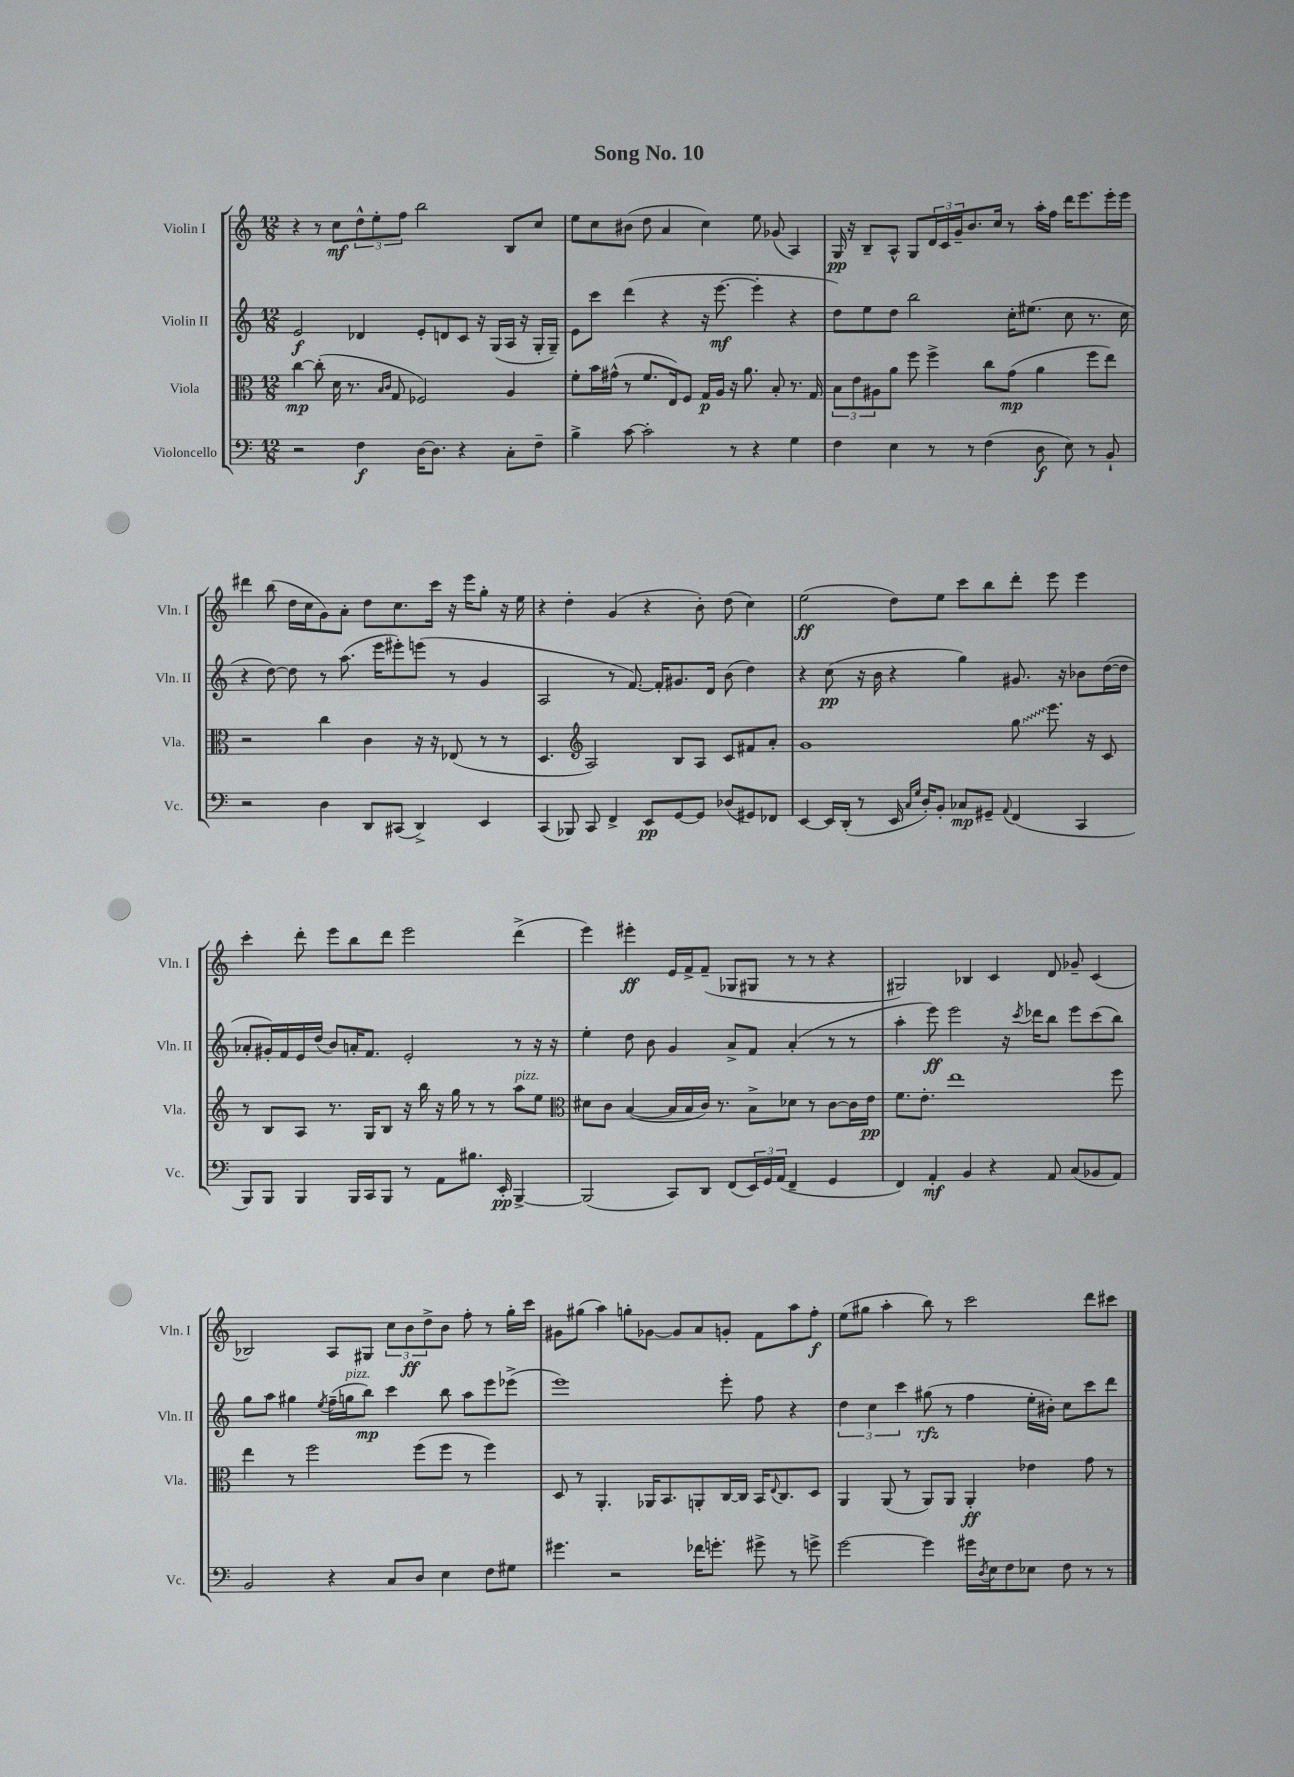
\header { title = "Song No. 10" }
<<
\new StaffGroup <<
\new Staff = "s0" \with { instrumentName = "Violin I" shortInstrumentName = "Vln. I" } {
    \clef treble \key c \major \numericTimeSignature \time 12/8
    r4 r8 c''8\mf \tuplet 3/2 { d''8-^ e''8-. f''8 } b''2 b8 c''8 |
    e''8 c''8 bis'8( d''8 a'4 c''4) e''8 ges'8( a4) |
    g16\pp r16 b8-- a8-^ g8 \tuplet 3/2 { d'16 c'16 g'16-- } b'8. c''16 r8 a''16-. f''16 d'''16 e'''8. e'''16-. e'''16 |
    dis'''4 b''8( d''16 c''16 g'8) a'8-. d''8 c''8. c'''16 r16 e'''16 g''8-. r16 e''16 |
    r4 d''4-. g'4( r4 b'8-.) d''8( c''4) |
    e''2\ff( d''8) e''8 c'''8 b''8 d'''8-. e'''8 e'''4 |
    c'''4-. d'''8-. e'''8 b''8 d'''8 e'''2 d'''4->( |
    e'''4) eis'''4-.\ff e'16 f'16-> f'8--( ges8 gis8 r8 r8 r4 |
    gis2) bes4 c'4 d'8 ges'8-- c'4( |
    bes2) a8 gis8 \tuplet 3/2 { c''8 b'8\ff d''8-> } b'8 f''8-. r8 g''16-. c'''16 |
    gis'8 gis''8( a''4) g''8-. ges'8~ ges'8 a'8 g'8-. f'8 a''8 f''8-.\f |
    e''8( gis''8 a''4-. b''8) r8 c'''2 d'''8 cis'''8 \bar "|." |
}
\new Staff = "s1" \with { instrumentName = "Violin II" shortInstrumentName = "Vln. II" } {
    \clef treble \key c \major \numericTimeSignature \time 12/8
    e'2\f des'4 e'8-. d'8 c'8 r16 g16( a16 r16 g16-. g16--) |
    e'8 c'''8 d'''4( r4 r16 e'''8.~\mf e'''4-. r4 |
    d''8) e''8 d''8 b''2 c''16-. eis''8.( c''8 r8. c''16 |
    r4 d''8~) d''8 r8 a''8.( e'''16 eis'''8-.) e'''8( r8 g'4 |
    a2 r8 f'8.~) f'16-. gis'8. d'16 b'8( d''4) |
    r4 c''8\pp( r16 b'16 r4 g''4) gis'8. r16 bes'8 d''16~( d''16 |
    aes'8-. gis'16-.) f'16 e'16 d''16( b'8) a'16-. f'8. e'2-. r8 r16 r16 |
    e''4-. d''8 b'8 g'4 a'8-> f'8 a'4-.( r8 r8 |
    a''4-. e'''8\ff) e'''2 r16 \acciaccatura { c'''8 } des'''16 b''8 e'''8 c'''8( b''8) |
    g''8 a''8 gis''4 \acciaccatura { e''8 } f''16--( g''16^\markup { \italic "pizz." } b''8\mp) c'''4 b''8 a''8 e'''8 ees'''8->( |
    e'''1) e'''8-. f''8 r4 |
    \tuplet 3/2 { d''4 c''4 c'''4 } gis''8\rfz( r8 f''4 e''16-. bis'16-.) c''8 c'''8 d'''8 \bar "|." |
}
\new Staff = "s2" \with { instrumentName = "Viola" shortInstrumentName = "Vla." } {
    \clef alto \key c \major \numericTimeSignature \time 12/8
    c''4~\mp c''8-.( d'16 r8. \grace { b16 c'16 } g8 fes2) a4 |
    f'8-. b'16 gis'16-^( r8 f'8. e16) f8 g16\p a16 r16 a'8. b8-. r8. g16 |
    \tuplet 3/2 { b8 e'8 ais8 } a'8 f''8 f''4-> c''8 g'8\mp( a'4 f''8 e''8) |
    r2 c''4 c'4 r16 r16 ees8( r8 r8 |
    d4. \clef treble a2) b8 a8 c'8 fis'8 a'8-. |
    g'1 \once \override Glissando.style = #'zigzag g''8\glissando e'''8. r16 c'8 |
    r8 b8 a8 r8. g16 b8 r16 b''16 r16 g''16 r8 r8 a''8^\markup { \italic "pizz." } e''8 |
    \clef alto dis'8 c'8 b4~( b16 b16 c'16) r8. b8-> des'8 r8 c'8~ c'16 e'16\pp |
    f'8. e'8.-. e''1 f''8 |
    e''4 r8 f''2 f''8( f''8 r8 f''4) |
    d8 r8 a,4.-. aes,16 b,8. a,8-. c16~ c16 b,16 \appoggiatura { e8 } c8. d8 |
    a,4 a,8( r8 a,8) a,8 a,4-.\ff ees'4 g'8 r8 \bar "|." |
}
\new Staff = "s3" \with { instrumentName = "Violoncello" shortInstrumentName = "Vc." } {
    \clef bass \key c \major \numericTimeSignature \time 12/8
    r2 f4\f d16~ d8. r4 c8-. f8-- |
    b4-> c'8~ c'2-. r8 r4 g4 |
    f4 e4 r8 r8 f4( d8\f e8) r8 b,8-! |
    r2 d4 d,8 cis,8( d,4->) e,4 |
    c,4( bes,,8) c,8 f,4-> e,8\pp g,8~ g,8 des8( gis,8) fes,8 |
    e,4~ e,16 d,16-.( r8 e,16 \grace { c16 g16 } d16-.) b,8-. ces8\mp gis,8-- \appoggiatura { a,8 } f,4( c,4 |
    b,,8) b,,8 b,,4 b,,16 c,16 b,,8 r8 a,8 bis8. e,16-.\pp b,,4~-> |
    b,,2( c,8) d,8 f,8( \tuplet 3/2 { e,16) g,16 a,16( } f,4-- g,4 |
    f,4) a,4-.\mf b,4 r4 a,8 c8( bes,8 a,8) |
    b,2 r4 c8 d8 e4 f8 gis8 |
    gis'4. r2 fes'16 g'8.-. gis'8-> r8 g'8-> |
    g'2~ g'4 gis'16 \acciaccatura { d8 } e16 f8 ees8 f8 r8 r8 \bar "|." |
}
>>
>>
\layout { \context { \Score \remove "Bar_number_engraver" } }
